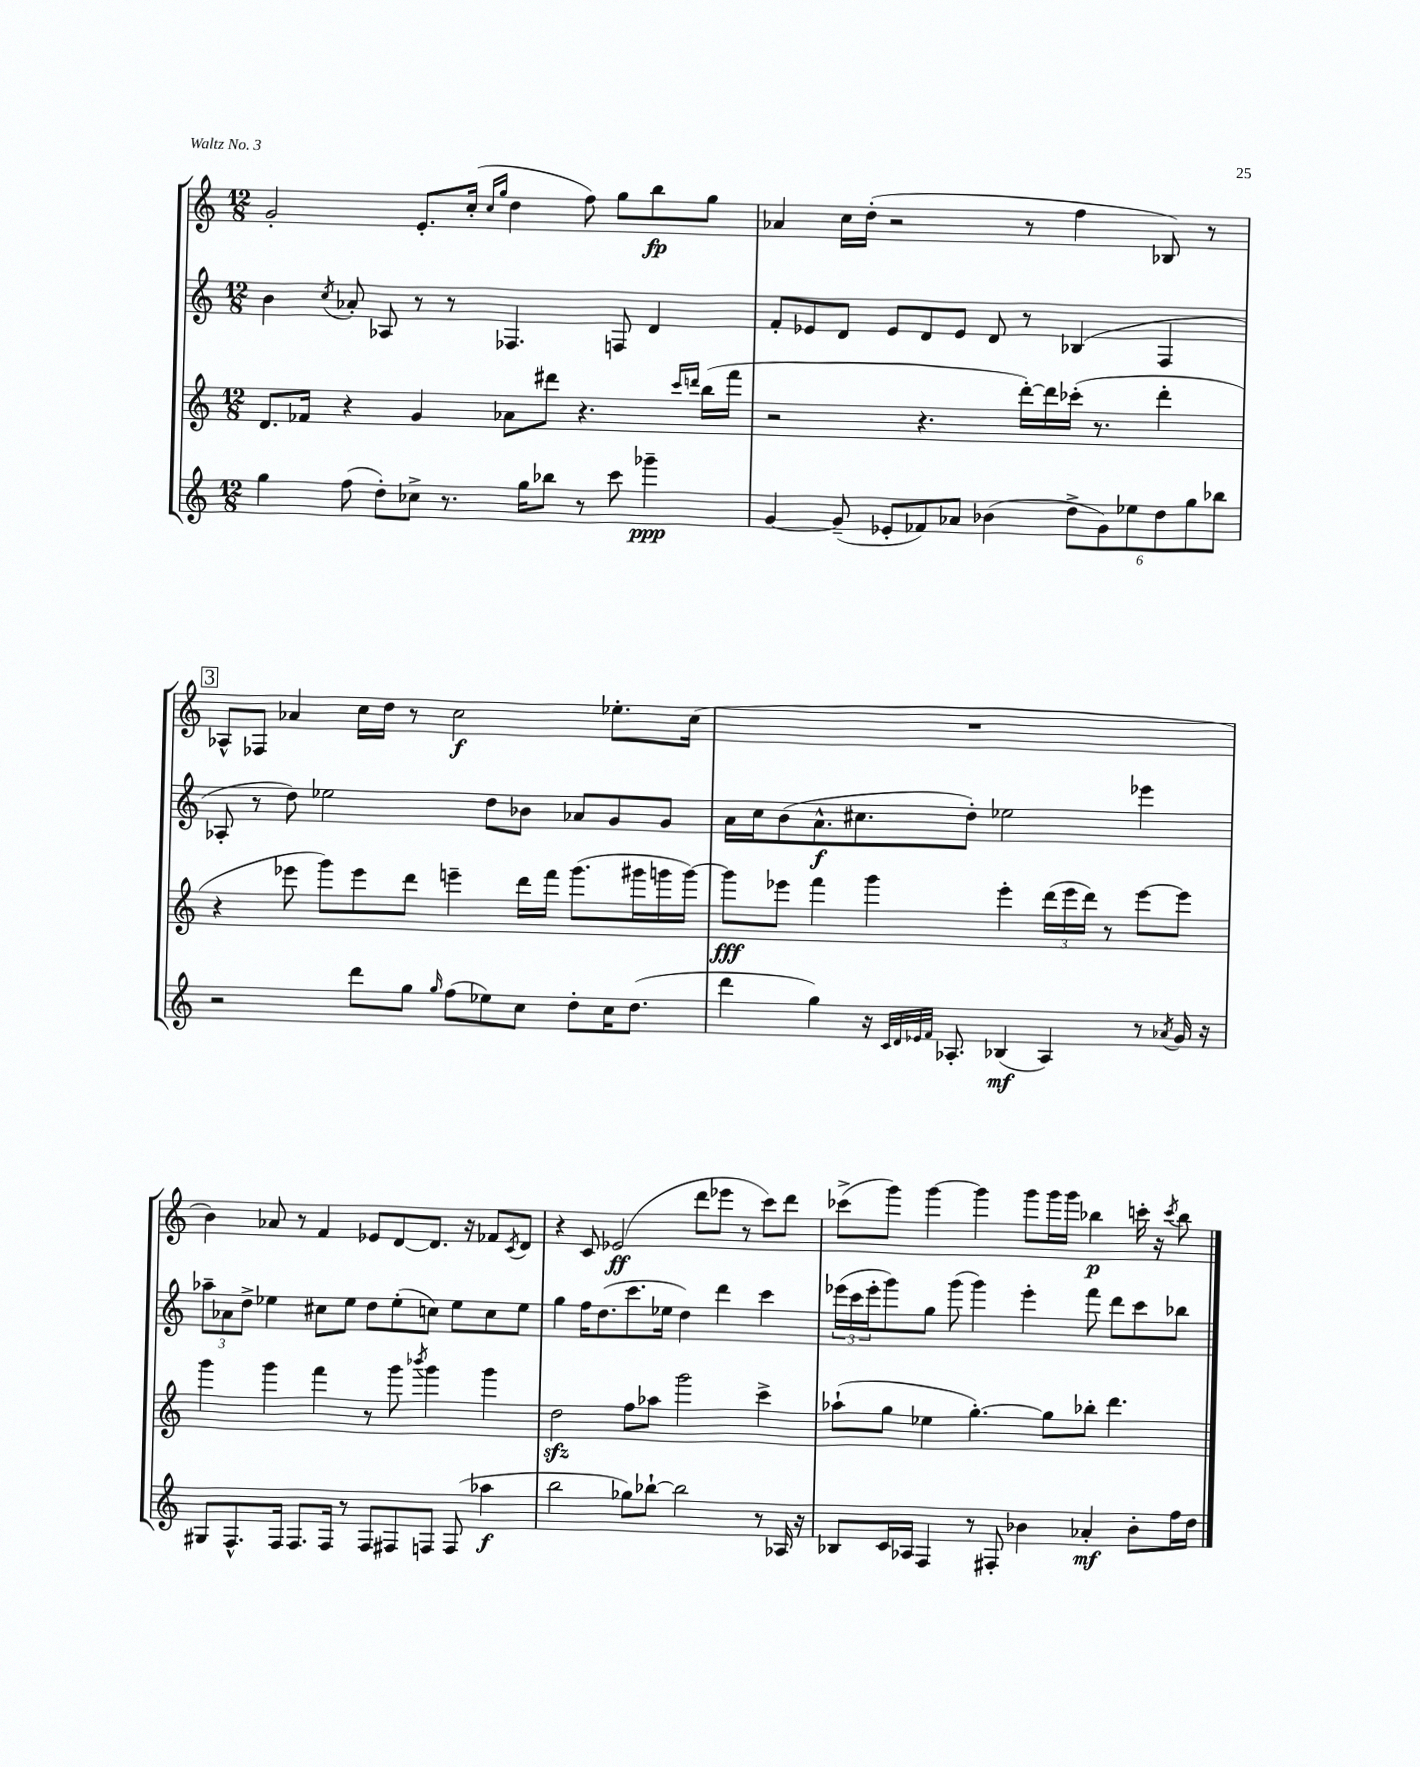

**kern	**kern	**kern	**kern
*staff4	*staff3	*staff2	*staff1
*clefG2	*clefG2	*clefG2	*clefG2
*k[]	*k[]	*k[]	*k[]
*M12/8	*M12/8	*M12/8	*M12/8
4gg\	8.d/L	4b\	2g'/
.	16f-/Jk	.	.
.	.	8qcc/	.
(8ff\	4r	8a-'/	.
8dd'\L)	.	8A-/	.
8cc-^\J	4g/	8r	8.e'/L
8.r	.	8r	.
.	.	.	(16cc'/Jk
.	.	.	16qqcc/LL
.	.	.	16qqgg/JJ
.	8a-\L	4.F-/	4dd\
16gg\LK	.	.	.
8bb-\J	8ddd#\J	.	.
8r	4.r	.	8ff\)
8ccc\	.	8F/	8gg\L
4ggg-~\	.	4d/	8bb\
.	16qqccc/LL	.	.
.	16qqddd/JJ	.	.
.	(16bb\LL	.	8gg\J
.	16fff\JJ	.	.
=	=	=	=
[4g/	2r	8f'/L	4a-/
.	.	8e-/	.
(8g~/]	.	8d/J	16cc\LL
.	.	.	(16dd'\JJ
8e-'/L	.	8e-/L	2r
8f-/)	4.r	8d/	.
8a-/J	.	8e-/J	.
(4b-\	.	8d/	.
.	[16ddd'\LL)	8r	8r
.	16ddd\]	.	.
12dd^\L	(16ccc-'\JJ	(4B-/	4ff\
.	8.r	.	.
12g\)	.	.	.
12ee-\	.	.	.
12dd\	4ddd'\	4F/	8B-/)
12gg\	.	.	.
.	.	.	8r
12bb-\J	.	.	.
=	=	=	=
2r	4r	8A-'/	8A-^^/L
.	.	8r	8F-/J
.	8eee-\	8dd\)	4a-/
.	8ggg\L)	2ee-\	.
8ddd\L	8eee-\	.	16cc\LL
.	.	.	16dd\JJ
8gg\J	8ddd\J	.	8r
16qqgg/	.	.	.
(8ff\L	4eee~\	.	2cc\
8ee-\)	.	8dd\L	.
8cc\J	16ddd\LL	8b-\J	.
.	16fff\JJ	.	.
8dd'\L	(8.ggg\L	8a-/L	.
16cc\K	.	8g/	8.ee-'\L
(8.dd\J	16ggg#\L	.	.
.	16ggg\	8g/J	.
.	[16ggg\JJ)	.	(16cc\Jk
=	=	=	=
4ddd\	8ggg\]L	16a\LL	1.r
.	.	16cc\J	.
.	8eee-\J	(8b\	.
4gg\)	4fff\	8.a^^\	.
.	.	8.cc#\	.
16r	4ggg\	.	.
32qqc/LLL	.	.	.
32qqd/	.	.	.
32qqe-/	.	.	.
32qqf/JJJ	.	.	.
8.A-'/	.	.	.
.	.	8dd'\J)	.
(4B-/	4eee-'\	2ee-\	.
4A-/)	(24ddd\LL	.	.
.	24eee-\	.	.
.	24ddd\JJ)	.	.
.	8r	.	.
8r	[8eee-\L	4eee-\	.
8qa-/	.	.	.
16g/	8eee-\]J	.	.
16r	.	.	.
=	=	=	=
8G#/L	4ggg\	12aa-~\L	4b\)
.	.	12a-\	.
8.F^^/	.	.	.
.	.	12dd^\J	.
.	4ggg\	4ee-\	8a-/
16F/Jk	.	.	.
8.F/L	.	.	8r
.	4fff\	8cc#\L	4f/
16F/Jk	.	.	.
8r	.	8ee-\J	.
8F/L	8r	8dd\L	8e-/L
8F#/	8ggg\	(8ee-'\	[8d/
.	8qbbb-/	.	.
8F/J	4ggg\	8cc\J)	8.d/]J
(8F/	.	8ee-\L	.
.	.	.	16r
4aa-\	4ggg\	8cc\	8f-/L
.	.	.	8qc/
.	.	8ee-\J	8d/J
=	=	=	=
2bb\	2dd\	4gg\	4r
.	.	16ff\LK	8c/
.	.	(8.dd\	.
.	.	.	(2e-/
8gg-\L)	8ff\L	8.ccc\	.
[8bb-`\J	8aa-\J	.	.
.	.	16ee-\Jk	.
2bb-\]	2ggg\	4dd\)	.
.	.	.	8ddd\L
.	.	4ddd\	8eee-\J
.	.	.	8r
8r	4ccc^\	4ccc\	8ccc\L)
16A-/	.	.	8ddd\J
16r	.	.	.
=	=	=	=
8B-/L	(8aa-`\L	(24eee-\LL	(8ccc-^\L
.	.	24ccc\	.
.	.	24eee-'\J	.
16c/L	8gg\J	8ggg\)	8ggg\J)
16A-/JJ	.	.	.
4F/	4ee-\	8gg\J	[4ggg\
.	.	(8ggg\	.
8r	[4.gg'\)	4ggg\)	4ggg\]
8F#'/	.	.	.
4b-\	.	4eee-'\	8ggg\L
.	8gg\]L	.	16ggg\L
.	.	.	16ggg\JJ
4a-'/	8bb-'\J	8fff\	4bb-\
.	4.ddd\	8ddd\L	.
8b-'\L	.	8ccc\	16ccc'\
.	.	.	16r
.	.	.	8qccc/
16ff\L	.	8bb-\J	8bb-\
16dd\JJ	.	.	.
==	==	==	==
*-	*-	*-	*-
